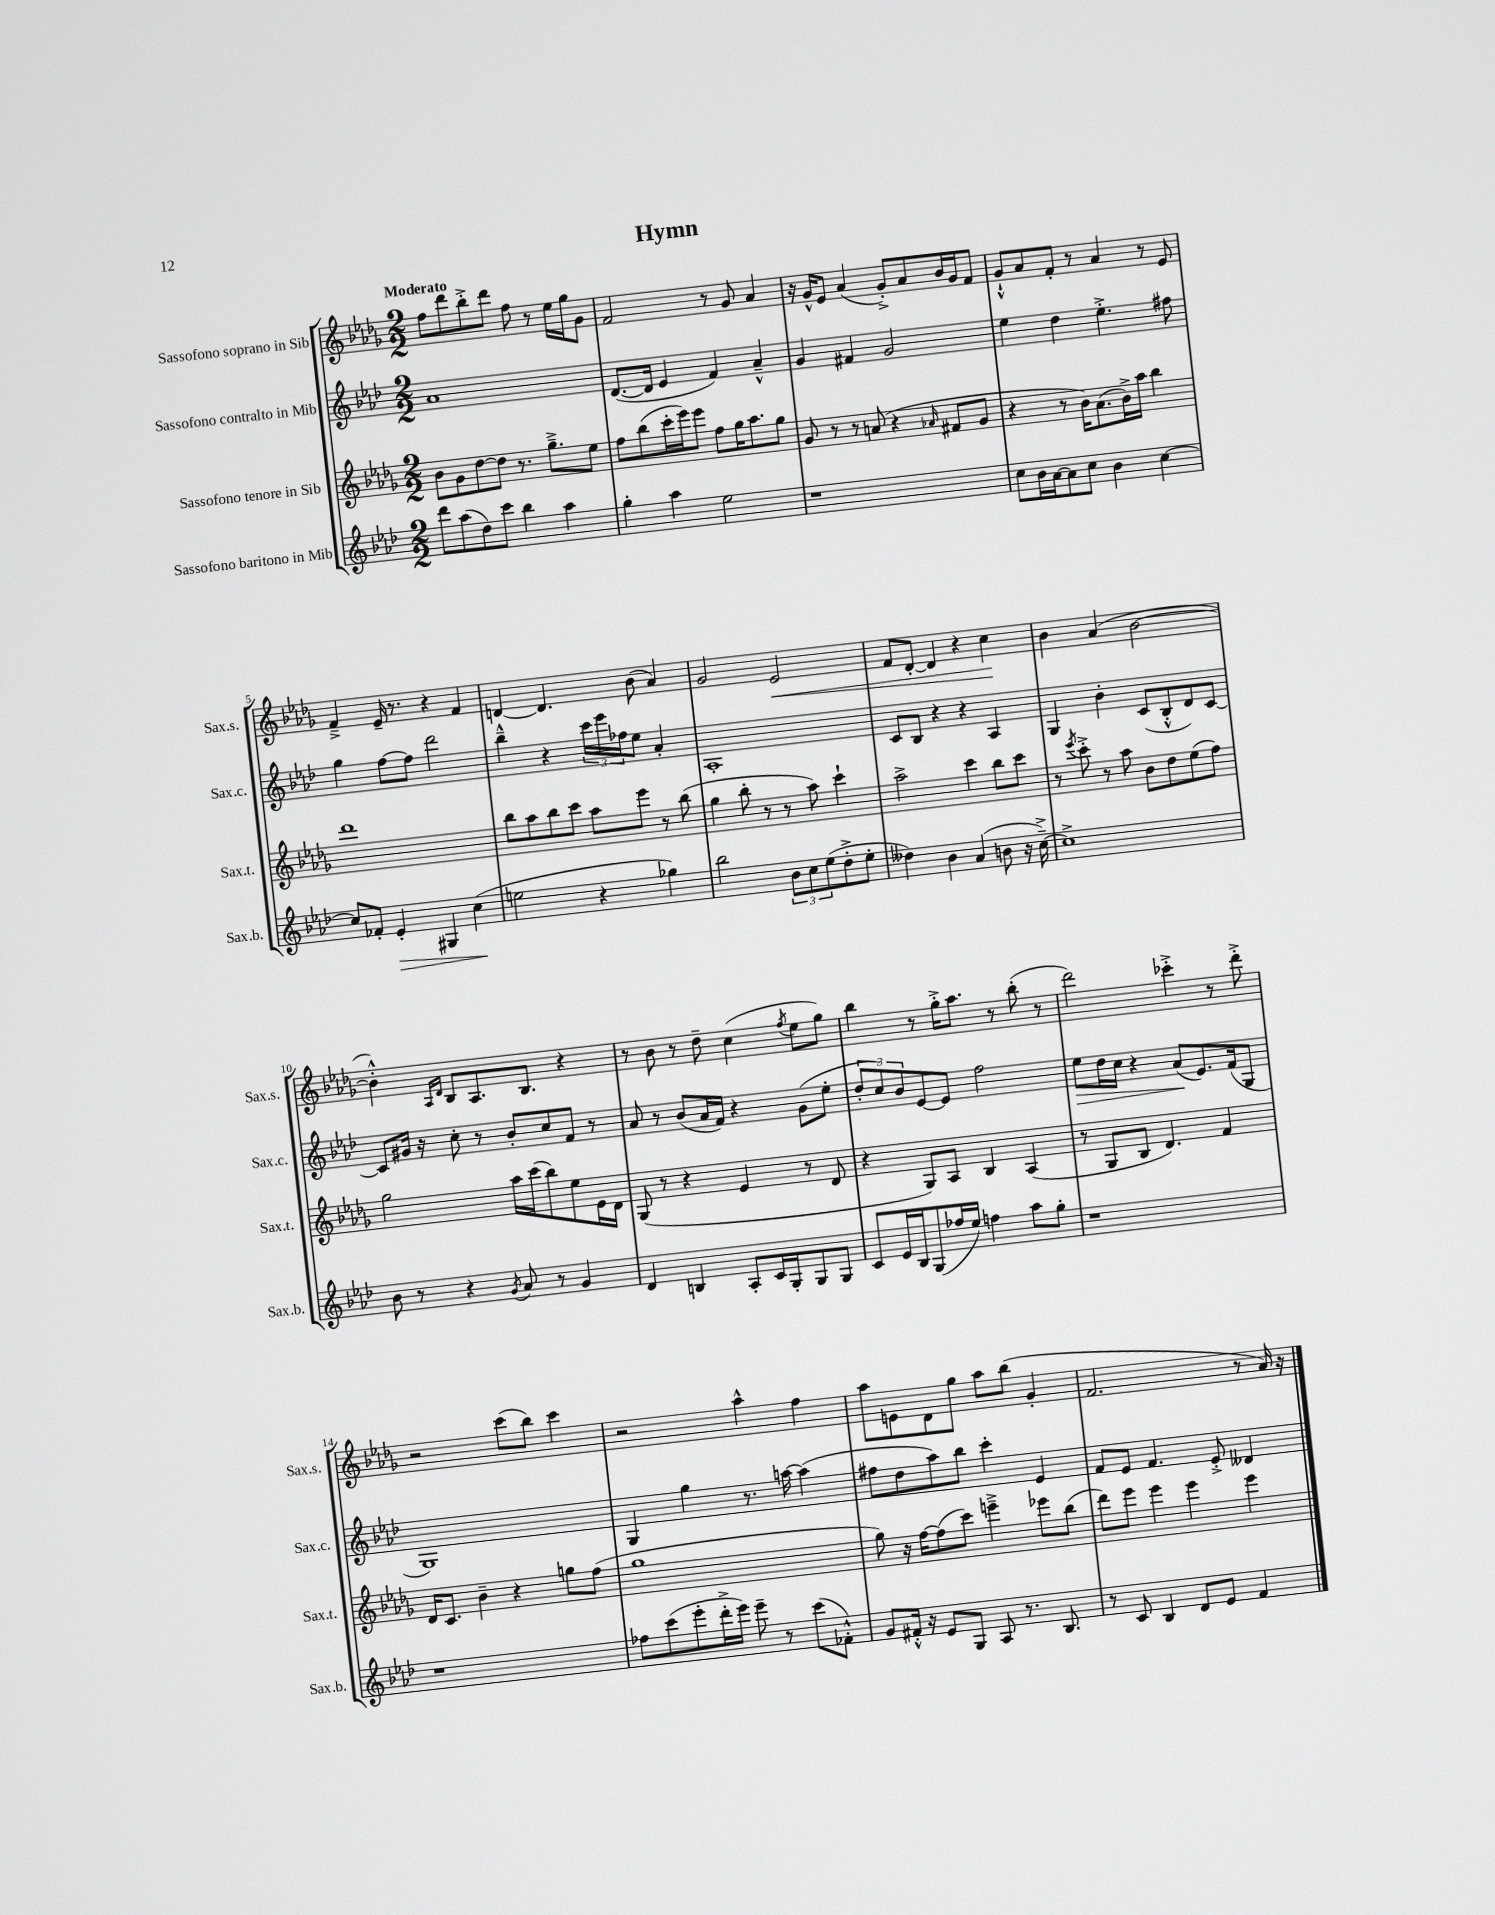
\header { title = "Hymn" }
<<
\new StaffGroup <<
\new Staff = "s0" \with { instrumentName = "Sassofono soprano in Sib" shortInstrumentName = "Sax.s." } {
    \clef treble \key des \major \numericTimeSignature \time 2/2 \tempo "Moderato"
    f''8 des'''8 bes''8-.-> des'''8 f''8 r8 ees''16 ges''16 ges'8 |
    f'2 r8 ges'8 aes'4 |
    r16 ges'16-^ ees'8 aes'4( ges'8-.->) aes'8 bes'16 ges'16 f'8 |
    ges'8-!-^ aes'8 f'8-. r8 aes'4 r8 ees'8 |
    f'4---> ees'16-- r8. r4 f'4 |
    d'4~ d'4. bes'8( aes'4) |
    ges'2 ees'2\< |
    f'8 des'8~-. des'4 r4 c''4\! |
    bes'4 aes'4( bes'2~ |
    bes'4-.-^) \grace { aes16 des'16 } bes8 aes8. bes8. r4 |
    r8 bes'8 r8 des''8-- c''4( \acciaccatura { f''8 } ees''8 ges''8) |
    bes''4 r8 ges''16-.-> aes''8. r8 bes''8-.( r8 |
    des'''2) ces'''4-.-> r8 des'''8-.-> |
    r2 c'''8( bes''8) c'''4 |
    r2 aes''4-^ f''4 |
    aes''8 e'8 des'8 ges''8 aes''8 bes''8( ges'4-. |
    f'2. r8 aes'16) r16 \bar "|." |
}
\new Staff = "s1" \with { instrumentName = "Sassofono contralto in Mib" shortInstrumentName = "Sax.c." } {
    \clef treble \key aes \major \numericTimeSignature \time 2/2
    aes'1 |
    des'8.~( des'16 ees'4 f'4) aes'4---^ |
    g'4 fis'4 g'2 |
    ees''4 des''4 ees''4.-.-> fis''8 |
    g''4 f''8~ f''8 des'''2 |
    bes''4---^ r4 \tuplet 3/2 { c'''16 ees'''16 fes''16 } ees''8 aes'4-. |
    aes1-. |
    c'8 bes8 r4 r4 aes4 |
    g4 bes'4-. c'8( bes8-.-^ des'8) c'8~ |
    c'8 gis'16 r16 c''8-. r8 bes'8-. c''8 f'8 r8 |
    aes'8 r8 bes'8( aes'16 f'16) r4 g'8( ees''8-. |
    \tuplet 3/2 { des''8-. c''8) bes'8 } ees'8~ ees'8 f''2 |
    ees''8\> des''16 c''16 r4 aes'8\!( ees'8.) f'16( g8 |
    g1) |
    g4 g''4 r8. a''16~ a''4( |
    fis''8 des''8 aes''8) bes''8 c'''4-. ees'4 |
    f'8 ees'8 f'4. ees'8-.-> deses'4 \bar "|." |
}
\new Staff = "s2" \with { instrumentName = "Sassofono tenore in Sib" shortInstrumentName = "Sax.t." } {
    \clef treble \key des \major \numericTimeSignature \time 2/2
    bes'8 ges'8 des''8~ des''8 r8. ges''8.---> ees''8 |
    f''8 bes''8( c'''16-. ees'''16) ees'''8 f''8 ges''16 aes''8. ges''8 |
    ges'8 r8 r8 a'8( r4 \grace { aes'16 } fis'8 ges'8 |
    r4 r8 bes'16) aes'8.( bes'16->) aes''16 bes''4 |
    des'''1 |
    bes''8 aes''8 bes''8 c'''8 aes''8 ees'''8 r8 bes''8( |
    ges''4 bes''8-. r8 r8 aes''8) c'''4-! |
    aes''2-> c'''4 bes''8 c'''8 |
    r8 \acciaccatura { ees'''8 } c'''8-.-> r8 aes''8 bes'8 des''8 ees''8( f''8) |
    ges''2 aes''16 c'''16( bes''8) ees''8 ees'16 des'16 |
    ges8( r8 r4 ees'4 r8 des'8 |
    r4 ges8) aes8 bes4 aes4( |
    r8 ges8 bes8 des'4.) f'4 |
    des'16 c'8. bes'4-- r4 g''8 f''8( |
    ges''1 |
    ges''8) r16 f''16~ f''8( c'''8) e'''4---> ees'''8 bes''8( |
    des'''8) ees'''8 ees'''4 ees'''4 ees'''4 \bar "|." |
}
\new Staff = "s3" \with { instrumentName = "Sassofono baritono in Mib" shortInstrumentName = "Sax.b." } {
    \clef treble \key aes \major \numericTimeSignature \time 2/2
    des'''8 aes''8( des''8) c'''8 bes''4 aes''4 |
    g''4-. aes''4 ees''2 |
    r1 |
    c''8 bes'16 aes'16~ aes'8 c''8 bes'4 c''4~ |
    c''8 fes'8-. ees'4-.\> gis4 c''4\!( |
    e''2 r4 ges''4) |
    bes''2 \tuplet 3/2 { bes'8 c''8 ees''8( } des''8-.-> ees''8-. |
    deses''4) bes'4 aes'4( b'8 r16 c''16~--->) |
    c''1-> |
    bes'8 r8 r4 \acciaccatura { g'8 } aes'8 r8 g'4 |
    des'4 b4 aes8-. c'16 g16-. g8 g8 |
    c'8 ees'16 bes16 g8( fes''16 ees''16) f''4 aes''8 g''8-. |
    r1 |
    r1 |
    fes''8 c'''8( ees'''8-. des'''16-.-> ees'''16) ees'''8-- r8 c'''8( fes'8-.-^) |
    g'8 fis'16-.-^ r16 ees'8 g8 aes8 r8. bes8. |
    r8 c'8 bes4 des'8 ees'8 f'4 \bar "|." |
}
>>
>>
